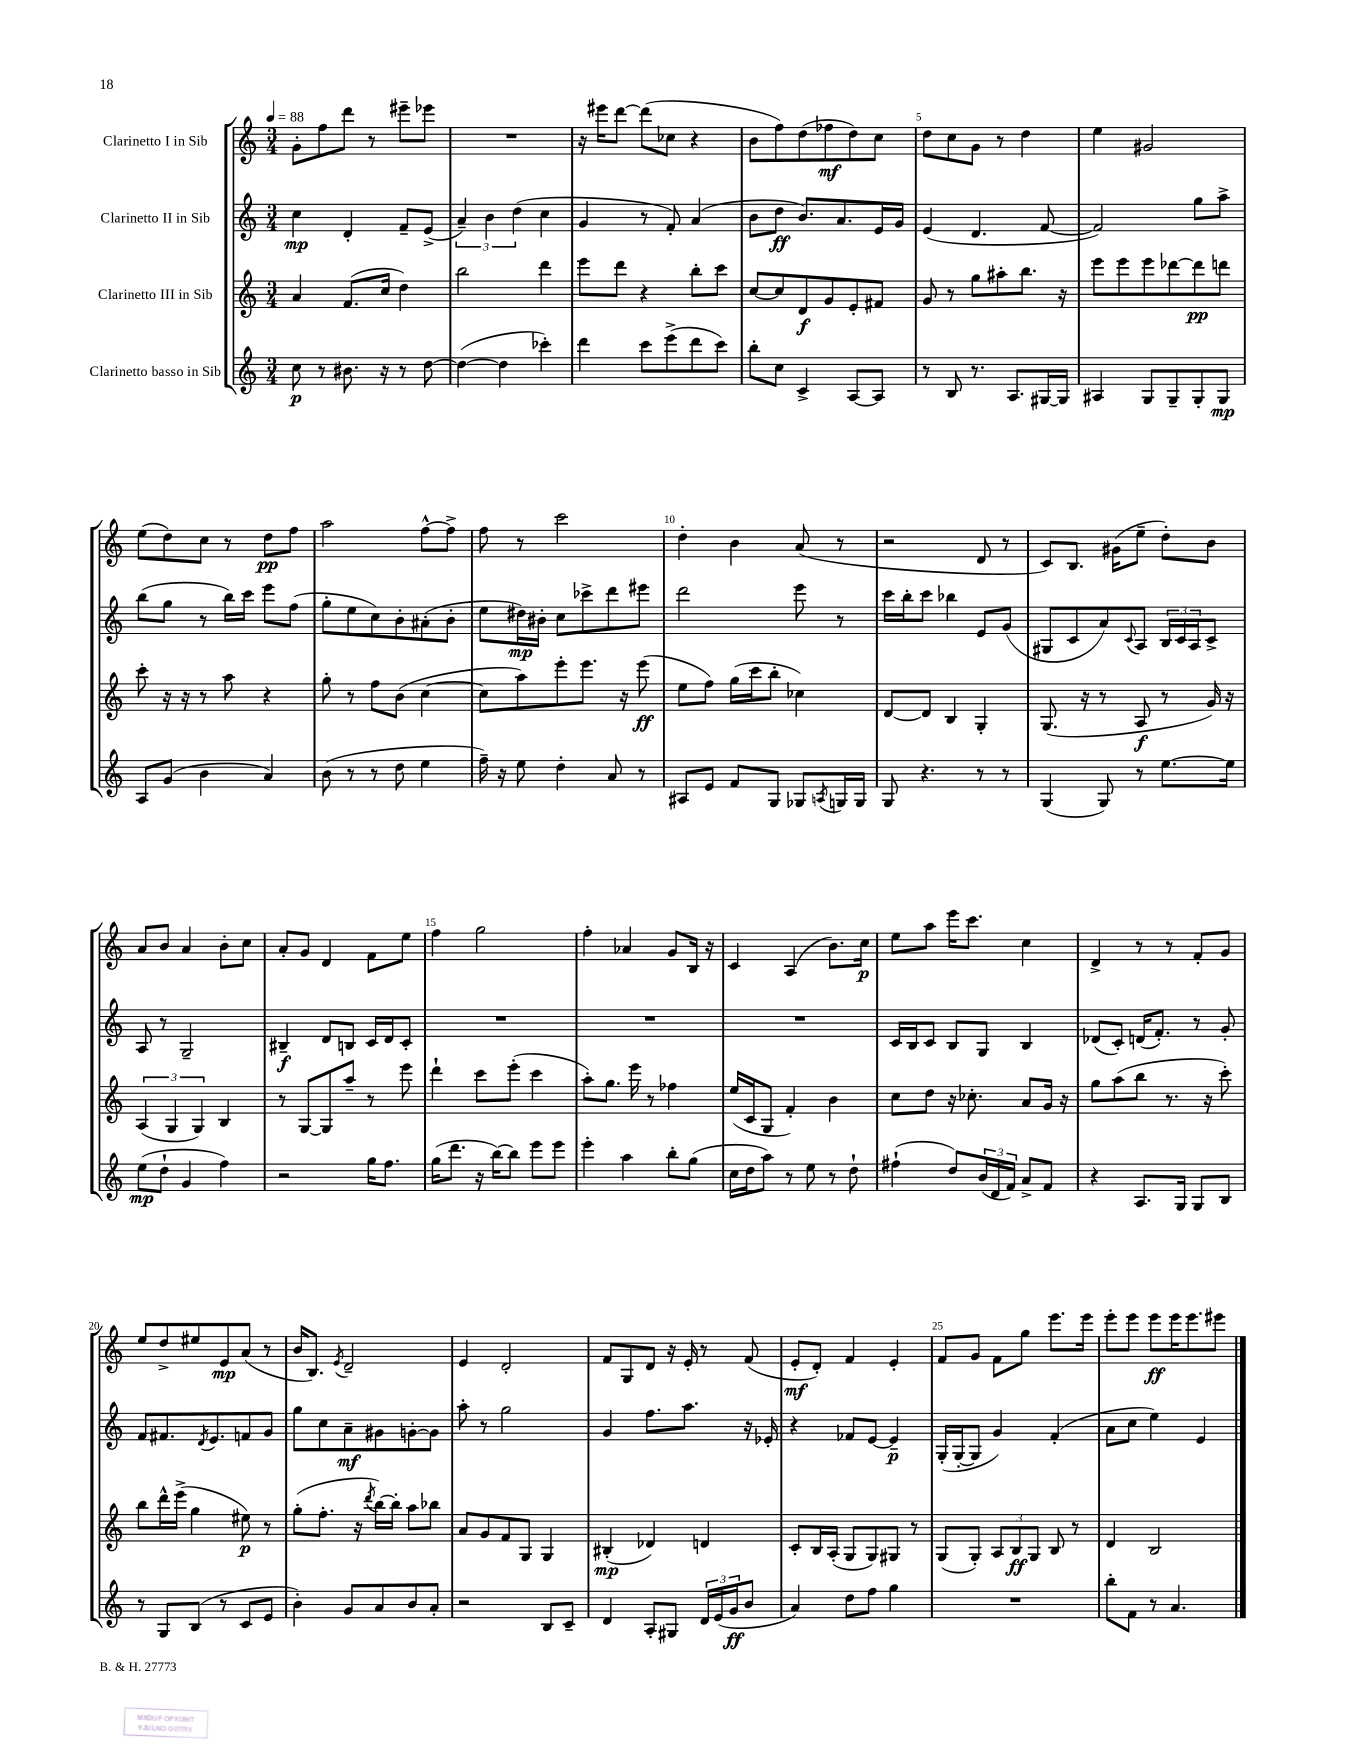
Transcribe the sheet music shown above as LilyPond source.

<<
\new StaffGroup <<
\new Staff = "s0" \with { instrumentName = "Clarinetto I in Sib" } {
    \clef treble \key c \major \numericTimeSignature \time 3/4 \tempo 4 = 88
    g'8-. f''8 d'''8 r8 eis'''8-- ees'''8 |
    R2. |
    r16 eis'''16 d'''8~ d'''8( ces''8 r4 |
    b'8 f''8) d''8( fes''8\mf d''8) c''8 |
    d''8 c''8 g'8 r8 d''4 |
    e''4 gis'2 |
    e''8( d''8) c''8 r8 d''8\pp f''8 |
    a''2 f''8~-^ f''8-> |
    f''8 r8 c'''2 |
    d''4-. b'4 a'8( r8 |
    r2 d'8 r8 |
    c'8) b8. gis'16( e''8-- d''8-.) b'8 |
    a'8 b'8 a'4 b'8-. c''8 |
    a'8-. g'8 d'4 f'8 e''8 |
    f''4 g''2 |
    f''4-. aes'4 g'8 b16 r16 |
    c'4 a4( b'8.) c''16\p |
    e''8 a''8 e'''16 c'''8. c''4 |
    d'4-> r8 r8 f'8-. g'8 |
    e''8 d''8-> eis''8 e'8\mp a'8( r8 |
    b'16 b8.) \acciaccatura { e'8 } d'2-- |
    e'4 d'2-. |
    f'8 g8 d'8 r16 e'16-. r8 f'8( |
    e'8-.\mf d'8-.) f'4 e'4-. |
    f'8 g'8 f'8 g''8 e'''8. e'''16 |
    e'''8-. e'''8 e'''8\ff e'''16 e'''8. eis'''8 \bar "|." |
}
\new Staff = "s1" \with { instrumentName = "Clarinetto II in Sib" } {
    \clef treble \key c \major \numericTimeSignature \time 3/4
    c''4\mp d'4-. f'8-- e'8->( |
    \tuplet 3/2 { a'4--) b'4 d''4( } c''4 |
    g'4 r8 f'8-.) a'4( |
    b'8 d''8\ff b'8.) a'8. e'16 g'16 |
    e'4( d'4. f'8~ |
    f'2) g''8 a''8-> |
    b''8( g''8 r8 b''16) c'''16 e'''8 f''8( |
    g''8-. e''8 c''8) b'8-. ais'8-.( b'8-. |
    e''8 dis''16\mp) bis'16-. c''8 ces'''8-> d'''8 eis'''8 |
    d'''2 e'''8 r8 |
    c'''16 b''16-. c'''8 bes''4 e'8 g'8( |
    gis8 c'8 a'8) \appoggiatura { c'8 } a8 \tuplet 3/2 { b16 c'16 a16 } c'8-> |
    a8 r8 g2-- |
    bis4--\f d'8 b8 c'16 d'16 c'8-. |
    R2. |
    R2. |
    R2. |
    c'16 b16 c'8 b8 g8 b4 |
    des'8( c'8-.) d'16( f'8.-.) r8 g'8-. |
    f'8 fis'8. \acciaccatura { d'8 } e'8. f'8 g'8 |
    g''8 c''8 a'8--\mf gis'8 g'8~-. g'8 |
    a''8-. r8 g''2 |
    g'4 f''8. a''8. r16 ees'16-. |
    r4 fes'8 e'8~ e'4--\p |
    g16-.( g16~-. g8 g'4) f'4-.( |
    a'8 c''8 e''4) e'4 \bar "|." |
}
\new Staff = "s2" \with { instrumentName = "Clarinetto III in Sib" } {
    \clef treble \key c \major \numericTimeSignature \time 3/4
    a'4 f'8.( c''16 d''4) |
    b''2 d'''4 |
    e'''8 d'''8 r4 b''8-. c'''8 |
    c''8~ c''8 d'8\f g'8 e'8-. fis'8 |
    g'8 r8 g''8 ais''8-. b''8. r16 |
    e'''8 e'''8 e'''8 des'''8~ des'''8\pp d'''8 |
    c'''8-. r16 r16 r8 a''8 r4 |
    g''8-. r8 f''8 b'8( c''4~ |
    c''8 a''8) e'''8-. e'''8. r16 e'''8\ff( |
    e''8 f''8) g''16( c'''16 b''8-. ces''4) |
    d'8~ d'8 b4 g4-. |
    g8.( r16 r8 a8\f r8 g'16) r16 |
    \tuplet 3/2 { a4( g4 g4) } b4 |
    r8 g8~ g8 a''8-- r8 e'''8 |
    d'''4-! c'''8 e'''8-.( c'''4 |
    a''8-.) g''8. e'''16 r8 fes''4 |
    e''16( c'16 g8 f'4-.) b'4 |
    c''8 d''8 r16 ces''8.-. a'8 g'16 r16 |
    g''8 a''8( b''8 r8. r16 c'''8-.) |
    b''8 d'''16-^ e'''16->( g''4 eis''8\p) r8 |
    g''8-.( f''8.-. r16 \acciaccatura { d'''8 } b''16~) b''16-. a''8 bes''8 |
    a'8 g'8 f'8 g8 g4 |
    bis4-.\mp( des'4) d'4 |
    c'8-. b16 a16-.( g8 g8) gis8 r8 |
    g8( g8-.) \tuplet 3/2 { a8 b8\ff g8 } b8 r8 |
    d'4 b2 \bar "|." |
}
\new Staff = "s3" \with { instrumentName = "Clarinetto basso in Sib" } {
    \clef treble \key c \major \numericTimeSignature \time 3/4
    c''8\p r8 bis'8. r16 r8 d''8~ |
    d''4~( d''4 ces'''4-.) |
    d'''4 c'''8 e'''8->( d'''8 c'''8) |
    b''8-. c''8 c'4-> a8~ a8 |
    r8 b8 r8. a8. gis16~ gis16 |
    ais4 g8 g8-- g8-. g8\mp |
    a8 g'8( b'4 a'4) |
    b'8( r8 r8 d''8 e''4 |
    f''16--) r16 e''8 d''4-. a'8 r8 |
    ais8 e'8 f'8 g8 ges8 \acciaccatura { a8 } g16 g16 |
    g8 r4. r8 r8 |
    g4( g8) r8 e''8.~ e''16 |
    e''8\mp( d''8-! g'4 f''4) |
    r2 g''16 f''8. |
    g''16( d'''8. r16 b''16~) b''8 e'''8 e'''8 |
    e'''4-. a''4 b''8-. g''8( |
    c''16 d''16 a''8) r8 e''8 r8 d''8-! |
    fis''4-!( d''8) \tuplet 3/2 { b'16( d'16 f'16) } a'8-> f'8 |
    r4 a8. g16 g8 b8 |
    r8 g8 b8( r8 c'8 e'8 |
    b'4-.) g'8 a'8 b'8 a'8-. |
    r2 b8 c'8-- |
    d'4 a8-. gis8 \tuplet 3/2 { d'16 e'16( g'16\ff } b'8 |
    a'4) d''8 f''8 g''4 |
    R2. |
    b''8-. f'8 r8 a'4. \bar "|." |
}
>>
>>
\layout { \context { \Score \override BarNumber.break-visibility = ##(#f #t #t) barNumberVisibility = #(every-nth-bar-number-visible 5) } }
